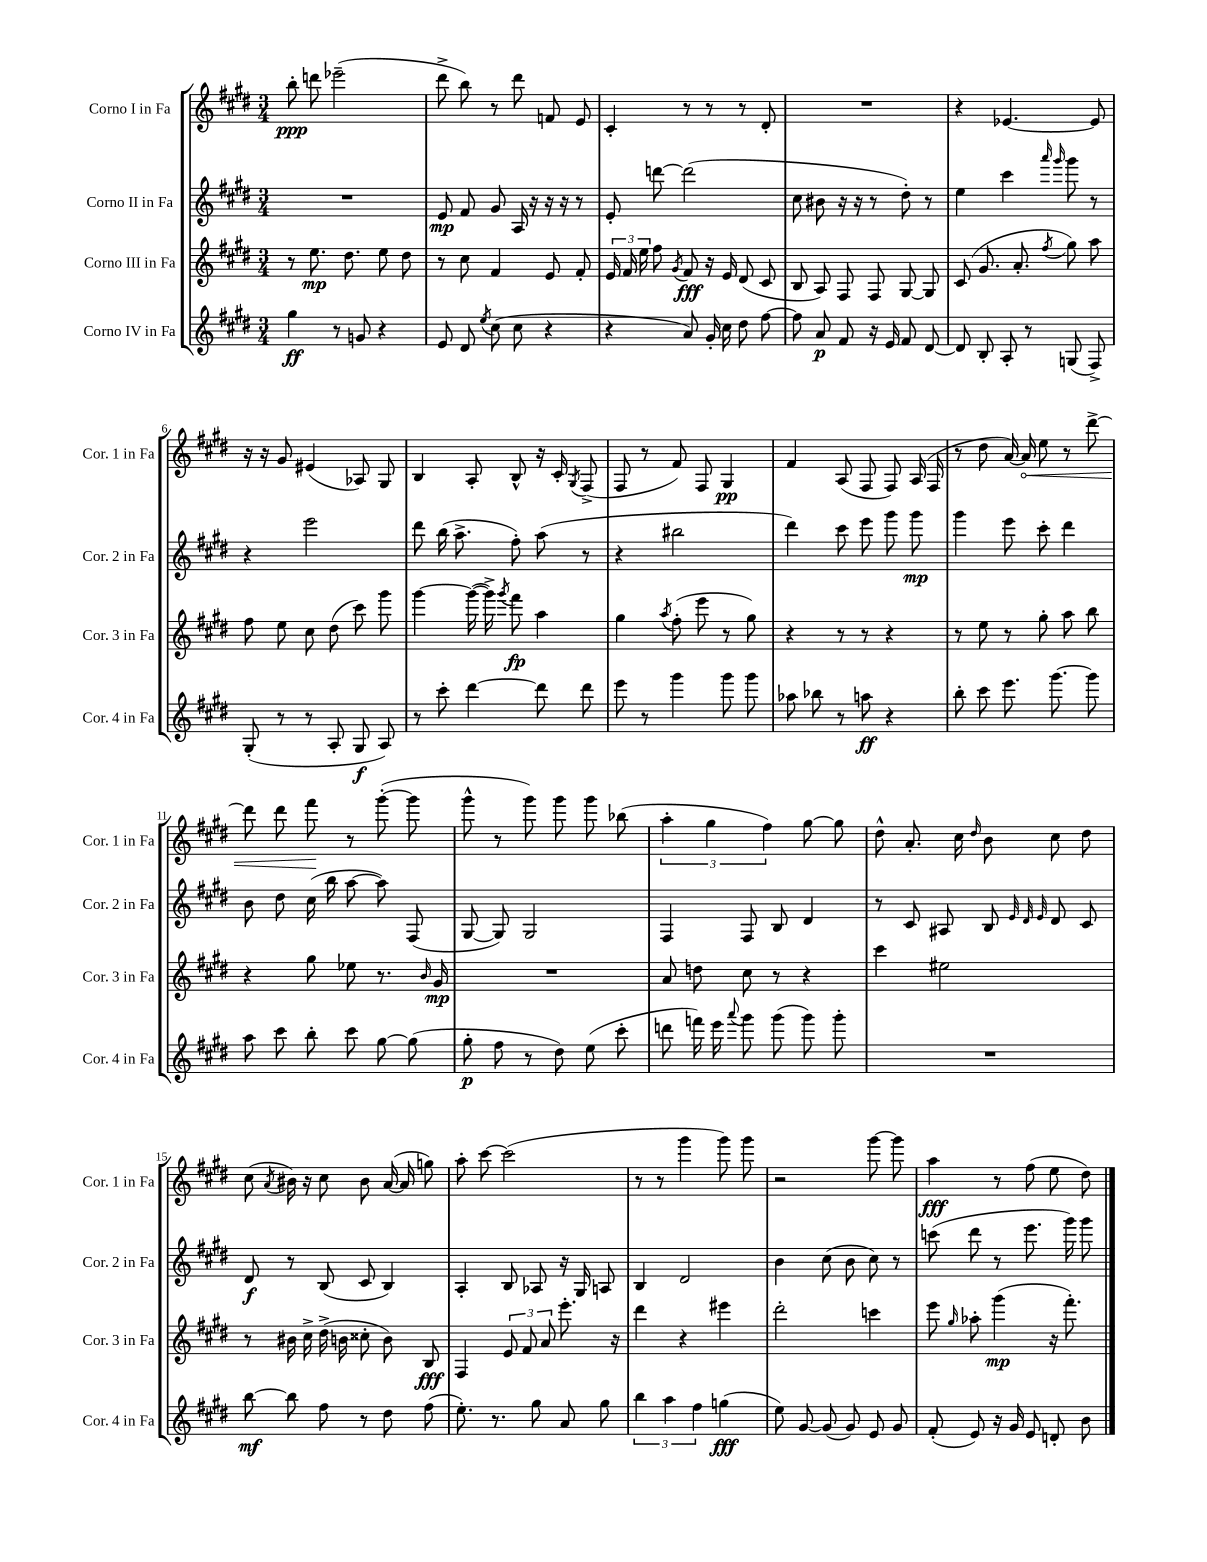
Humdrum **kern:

**kern	**kern	**kern	**kern
*staff4	*staff3	*staff2	*staff1
*clefG2	*clefG2	*clefG2	*clefG2
*k[f#c#g#d#]	*k[f#c#g#d#]	*k[f#c#g#d#]	*k[f#c#g#d#]
*M3/4	*M3/4	*M3/4	*M3/4
4gg#	8r	2.r	8bb'
.	8.ee	.	8ddd
8r	.	.	(2eee-~
.	8.dd#	.	.
8g	.	.	.
4r	8ee	.	.
.	8dd#	.	.
=	=	=	=
8e	8r	8e	8ddd#^
8d#	8cc#	8f#	8bb)
8qee	.	.	.
(8cc#	4f#	8g#	8r
8cc#	.	16A	8ddd#
.	.	16r	.
4r	8e	16r	8f
.	.	16r	.
.	8f#'	8r	8e
=	=	=	=
4r	24e	8e'	4c#'
.	24f#	.	.
.	24ee	.	.
.	8ff#	[8ddd	.
.	8qg#	.	.
8a)	8f#	(2ddd]	8r
16g#'	16r	.	8r
16cc#	16e	.	.
8dd#	(8d#	.	8r
[8ff#	8c#	.	8d#'
=	=	=	=
8ff#]	8B	8cc#	2.r
8a	8A)	8b#	.
8f#	8F#	16r	.
.	.	16r	.
16r	8F#	8r	.
16e	.	.	.
8f#	[8G#	8dd#')	.
[8d#	8G#]	8r	.
=	=	=	=
8d#]	(8c#	4ee	4r
8B'	8.g#	.	.
8A'	.	4ccc#	[4.e-
.	8.a'	.	.
8r	.	.	.
.	.	16qqaaa	.
.	8qff#	16qqggg#	.
(8G	8gg#)	8ggg#	.
8F#^)	8aa	8r	8e-]
=	=	=	=
(8G#'	8ff#	4r	16r
.	.	.	16r
8r	8ee	.	8g#
8r	8cc#	2eee	(4e#
8A'	(8dd#	.	.
8G#	8ccc#)	.	8A-)
8A)	8ggg#	.	8G#
=	=	=	=
8r	[4ggg#	8ddd#	4B
8ccc#'	.	(16bb	.
.	.	8.aa^	.
[4ddd#	(16ggg#_	.	8A'
.	16ggg#^])	.	.
.	8qggg#	.	.
.	8fff#	8ff#')	8B^^
8ddd#]	4aa	(8aa	16r
.	.	.	16c#'
.	.	.	8qG#
8ddd#	.	8r	(8F#^
=	=	=	=
8eee	4gg#	4r	8F#
8r	.	.	8r
.	8qaa	.	.
4ggg#	(8ff#'	2bb#	8f#)
.	8eee	.	8F#
8ggg#	8r	.	4G#
8ggg#	8gg#)	.	.
=	=	=	=
8aa-	4r	4ddd#)	4f#
8bb-	.	.	.
8r	8r	8ccc#	(8A
8aa	8r	8eee	8F#
4r	4r	8ggg#	8F#)
.	.	8ggg#	(16A
.	.	.	16F#
=	=	=	=
8bb'	8r	4ggg#	8r
8ccc#	8ee	.	8dd#
8.eee	8r	8eee	[16a)
.	.	.	16a]
.	8gg#'	8ccc#'	8ee
[8.ggg#	.	.	.
.	8aa	4ddd#	8r
8ggg#]	8bb	.	[8ddd#^
=	=	=	=
8aa	4r	8b	8ddd#]
8ccc#	.	8dd#	8ddd#
8bb'	8gg#	(16cc#	8fff#
.	.	16bb	.
8ccc#	8ee-	[8aa	8r
[8gg#	8.r	8aa])	([8ggg#'
(8gg#]	.	(8F#	8ggg#]
.	16qqb	.	.
.	16g#	.	.
=	=	=	=
8gg#'	2.r	[8G#	8ggg#^^
8ff#	.	8G#])	8r
8r	.	2G#	8ggg#)
8dd#)	.	.	8ggg#
(8ee	.	.	8ggg#
8ccc#'	.	.	(8bb-
=	=	=	=
8ddd	8a	4F#	6aa'
16fff)	8dd	.	.
.	.	.	6gg#
16eee	.	.	.
8qqaaa	.	.	.
8ggg#	8cc#	8F#	.
.	.	.	6ff#)
(8ggg#	8r	8B	.
8ggg#)	4r	4d#	[8gg#
8ggg#'	.	.	8gg#]
=	=	=	=
2.r	4ccc#	8r	8dd#^^
.	.	8c#	8.a'
.	2ee#	8A#	.
.	.	.	16cc#
.	.	.	16qqdd#
.	.	8B	8b
.	.	32qqe	.
.	.	32qqd#	.
.	.	32qqe	.
.	.	8d#	8cc#
.	.	8c#	8dd#
=	=	=	=
[8bb	8r	8d#	(8cc#
.	.	.	8qa
8bb]	16b#	8r	16b#)
.	16cc#^	.	16r
8ff#	(16dd#^	(8B	8cc#
.	16b	.	.
8r	8cc##'	8c#	8b#
8dd#	8b)	4B)	([16a
.	.	.	16a]
(8ff#	8B	.	8gg)
=	=	=	=
8.ee')	4F#	4A'	8aa'
.	.	.	[8ccc#
8.r	.	.	.
.	12e	8B	(2ccc#]
.	12f#	.	.
8gg#	.	8A-	.
.	12a	.	.
8a	8.eee'	16r	.
.	.	16G#	.
8gg#	.	8A	.
.	16r	.	.
=	=	=	=
6bb	4ddd#	4B	8r
.	.	.	8r
6aa	.	.	.
.	4r	2d#	4ggg#
6ff#	.	.	.
(4gg	4eee#	.	8ggg#)
.	.	.	8ggg#
=	=	=	=
8ee)	2ddd#'	4b	2r
[8g#	.	.	.
(8g#]	.	(8cc#	.
8g#)	.	8b	.
8e	4ccc	8cc#)	[8ggg#
8g#	.	8r	8ggg#]
=	=	=	=
(8f#'	8eee	(8ccc	4aa
.	16qqgg#	.	.
8e)	8aa-'	8ddd#	.
16r	(4ggg#	8r	8r
16g#	.	.	.
8e	.	8.eee	(8ff#
8d'	16r	.	8ee
.	8.fff#')	16ggg#)	.
8b	.	8ggg#	8dd#)
==	==	==	==
*-	*-	*-	*-
